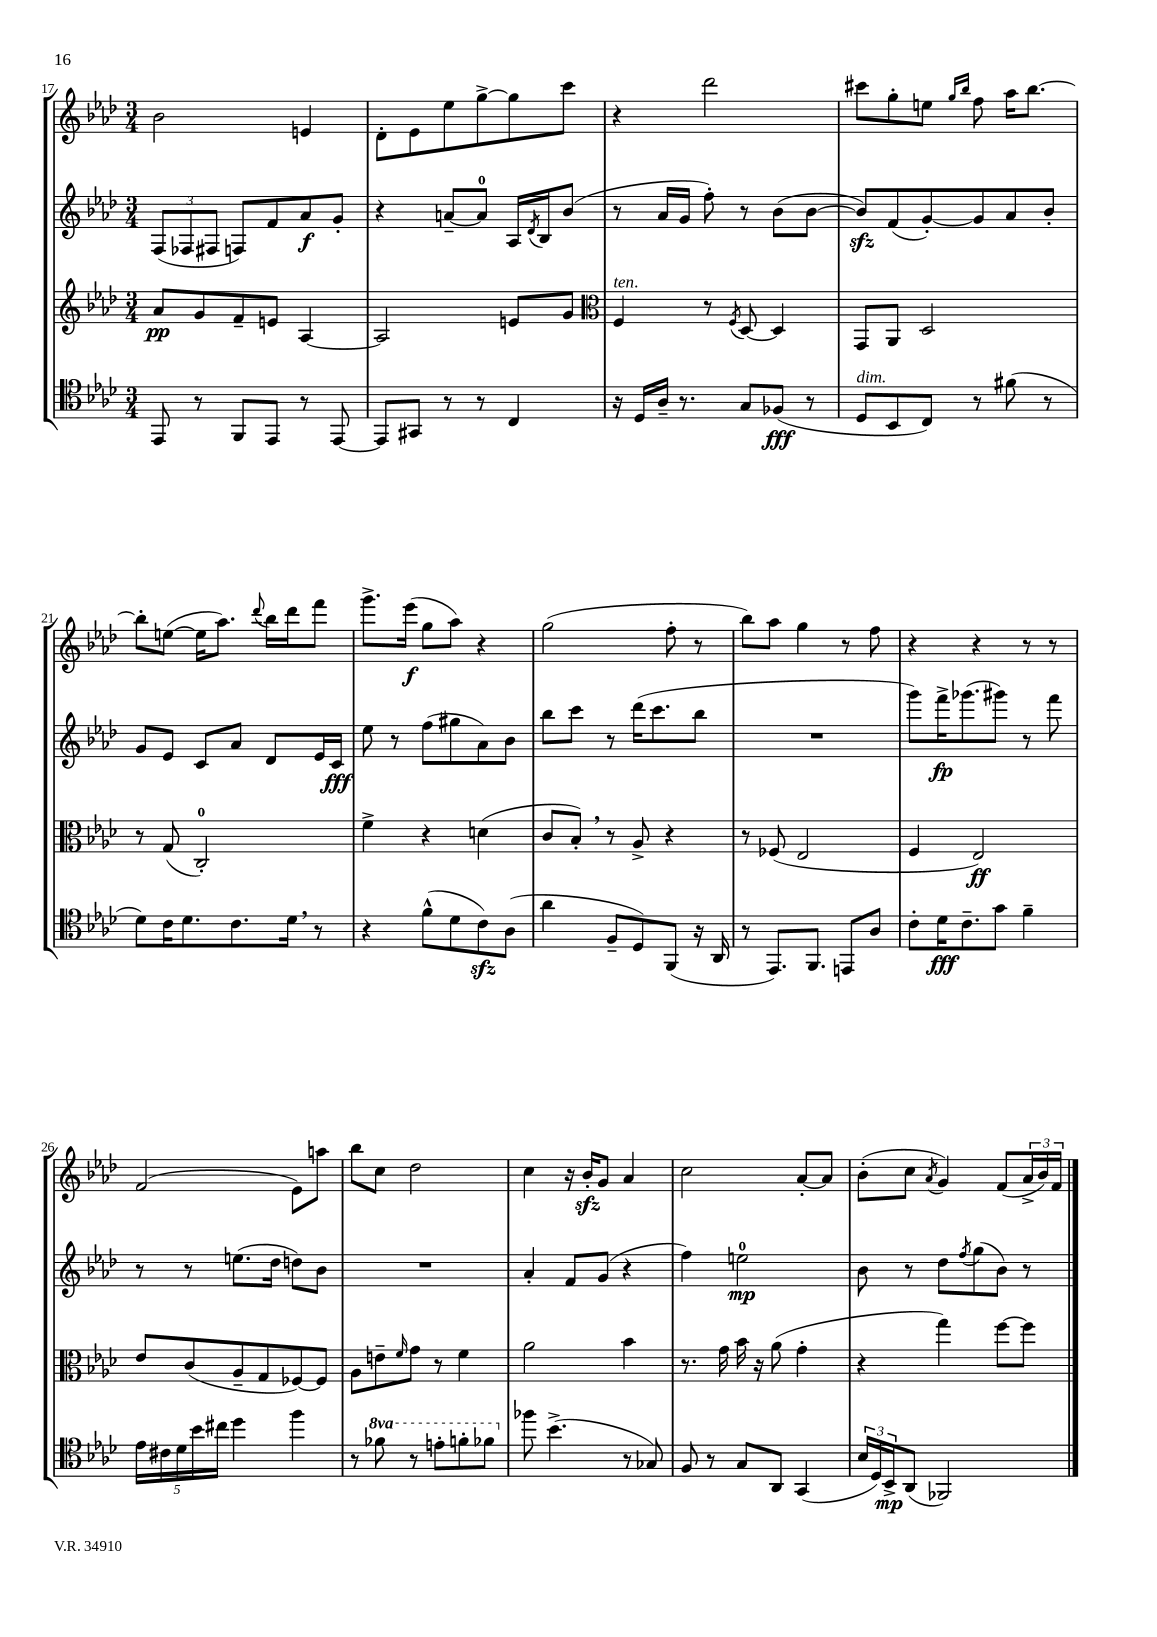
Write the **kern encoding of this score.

**kern	**kern	**kern	**kern
*staff4	*staff3	*staff2	*staff1
*clefC4	*clefG2	*clefG2	*clefG2
*k[b-e-a-d-]	*k[b-e-a-d-]	*k[b-e-a-d-]	*k[b-e-a-d-]
*M3/4	*M3/4	*M3/4	*M3/4
8EE-	8a-	(12F	2b-
.	.	12F-	.
8r	8g	.	.
.	.	12F#	.
8FF	8f~	8F)	.
8EE-	8e	8f	.
8r	[4A-	8a-	4e
[8EE-	.	8g'	.
=	=	=	=
8EE-]	2A-]	4r	8d-'
8GG#	.	.	8e-
8r	.	[8a~	8ee-
8r	.	8a]	[8gg^
4C	8e	16A-	8gg]
.	.	8qd-	.
.	.	16B-	.
.	8g	(8b-	8ccc
=	=	=	=
*	*clefC3	*	*
16r	4F	8r	4r
16D-	.	.	.
16A-~	.	16a-	.
8.r	.	16g	.
.	8r	8ff')	2ddd-
.	8qF	.	.
8G	[8D-	8r	.
(8F-	4D-]	(8b-	.
8r	.	[8b-	.
=	=	=	=
8D-	8GG	8b-])	8ccc#
8BB-	8AA-	(8f	8gg'
8C)	2D-	[8g')	8ee
.	.	.	16qqgg
.	.	.	16qqbb-
8r	.	8g]	8ff
(8f#	.	8a-	16aa-
.	.	.	[8.bb-
8r	.	8b-'	.
=	=	=	=
8d-)	8r	8g	8bb-']
16c	(8G	8e-	([8ee
8.d-	.	.	.
.	2C')	8c	16ee]
.	.	.	8.aa-)
8.c	.	8a-	.
.	.	.	8qqddd-
.	.	8d-	16bb-
16d-	.	.	16ddd-
8r	.	16e-	8fff
.	.	16c	.
=	=	=	=
4r	4f^	8ee-	8.ggg^
.	.	8r	.
.	.	.	(16eee-
(8f^^	4r	(8ff	8gg
8d-	.	8gg#	8aa-)
8c)	(4d	8a-)	4r
(8A-	.	8b-	.
=	=	=	=
4a-	8c	8bb-	(2gg
.	8B-')	8ccc	.
8F~	8r	8r	.
8D-)	8A-^	(16ddd-	.
.	.	8.ccc	.
(8FF	4r	.	8ff'
16r	.	8bb-	8r
16AA-	.	.	.
=	=	=	=
8r	8r	2.r	8bb-)
8.EE-)	(8F-	.	8aa-
.	2E-	.	4gg
8.FF	.	.	.
8EE	.	.	8r
8A-	.	.	8ff
=	=	=	=
8c'	4F	8ggg)	4r
16d-	.	16fff^	.
8.c~	.	(8.ggg-	.
.	2E-)	.	4r
8g	.	8ggg#)	.
4f~	.	8r	8r
.	.	8fff	8r
=	=	=	=
20e-	8e-	8r	(2f
20c#	.	.	.
20d-	.	.	.
.	(8c	8r	.
20b-	.	.	.
20cc#	.	.	.
4dd-	8A-~	(8.ee	.
.	8G	.	.
.	.	16dd-	.
4ff	[8F-)	8dd)	8e-)
.	8F-]	8b-	8aa
=	=	=	=
8r	8A-	2.r	8bb-
8ff-	8e~	.	8cc
.	16qqf	.	.
8r	8g	.	2dd-
8ee'	8r	.	.
8ff'	4f	.	.
8ff-	.	.	.
=	=	=	=
8ff-	2a-	4a-'	4cc
(4.b-^	.	.	.
.	.	8f	16r
.	.	.	16b-'
.	.	(8g	8g
8r	4b-	4r	4a-
8G-)	.	.	.
=	=	=	=
8F	8.r	4ff)	2cc
8r	.	.	.
.	16g	.	.
8G	16b-	2ee	.
.	16r	.	.
8AA-	(8a-	.	.
(4GG	4g'	.	[8a-'
.	.	.	8a-]
=	=	=	=
24B-	4r	8b-	(8b-'
24D-)	.	.	.
24BB-^	.	.	.
(8AA-	.	8r	8cc
.	.	.	8qa-
2FF-)	4gg)	8dd-	4g)
.	.	8qff	.
.	.	(8gg	.
.	[8ff	8b-)	(8f
.	8ff]	8r	24a-^
.	.	.	24b-)
.	.	.	24f
==	==	==	==
*-	*-	*-	*-
